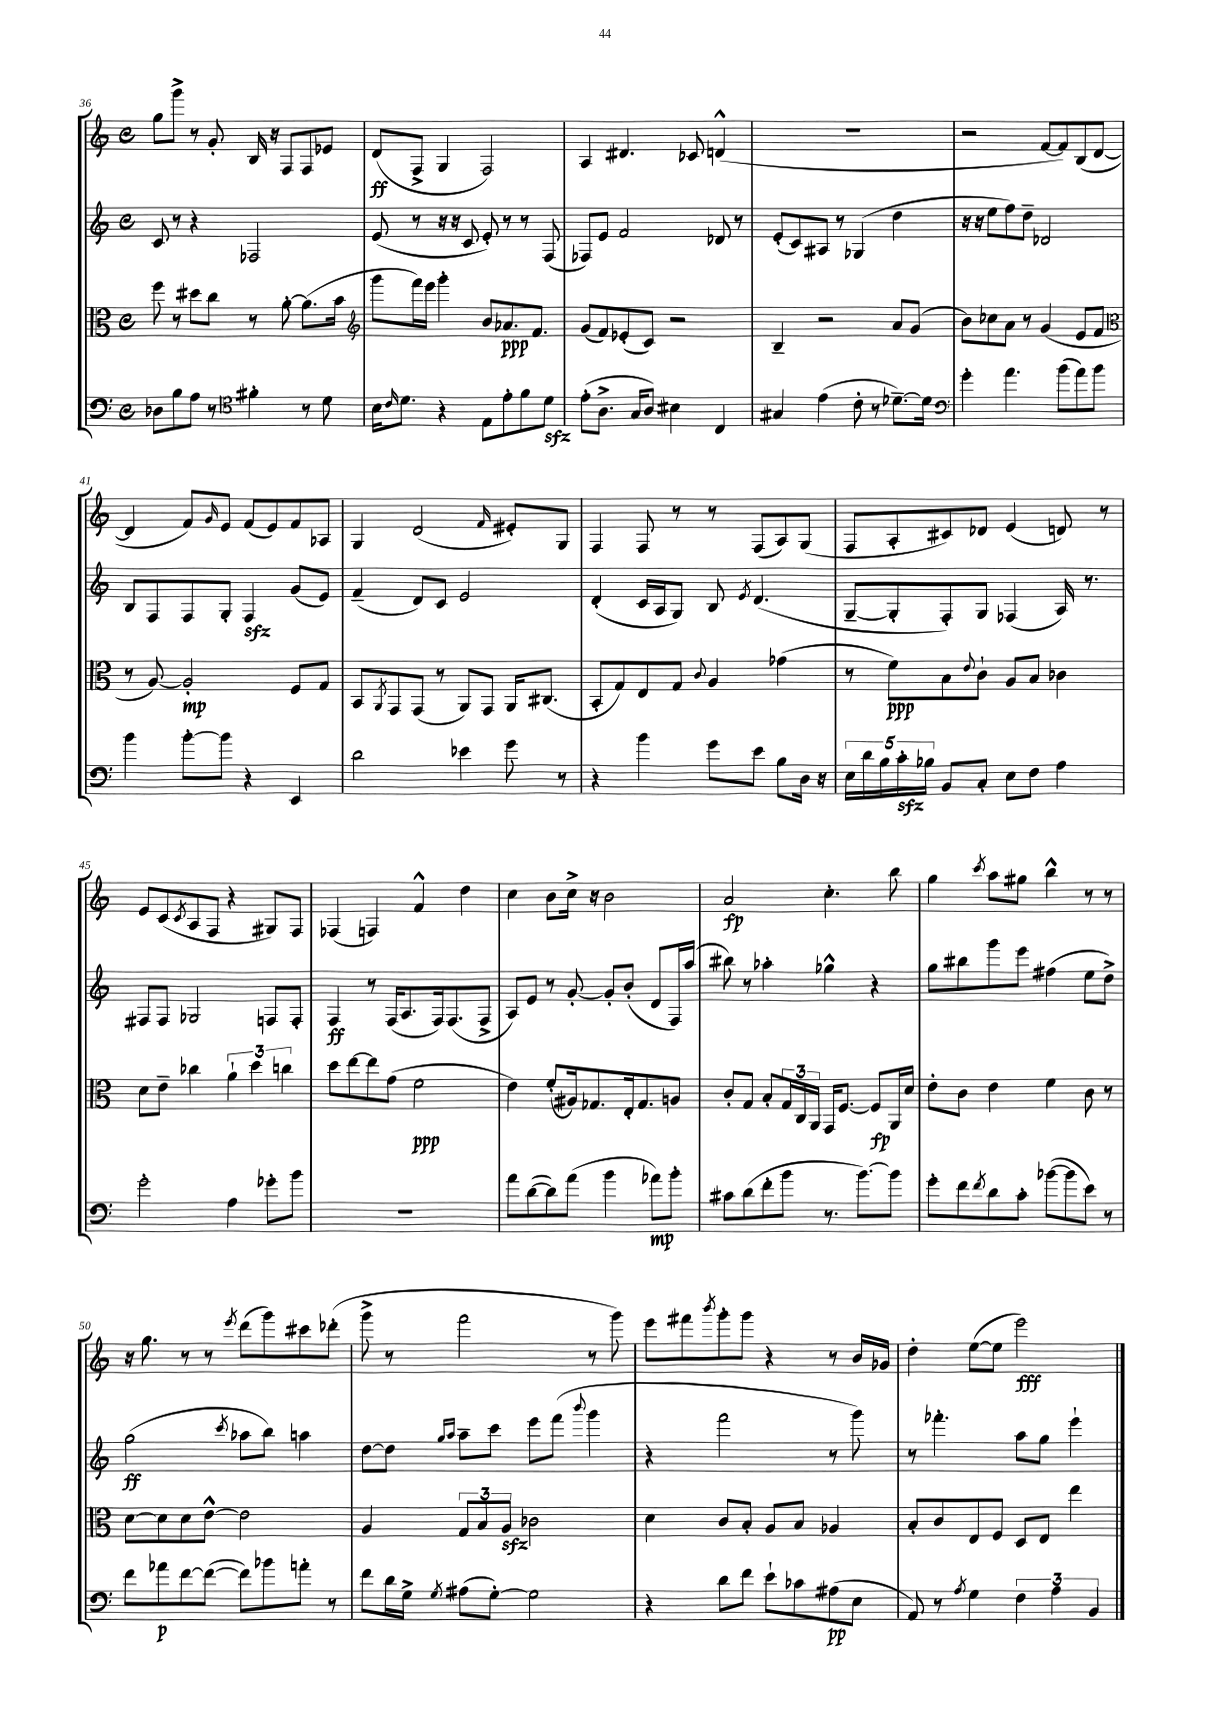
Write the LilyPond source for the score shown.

<<
\new StaffGroup <<
\new Staff = "s0" {
    \clef treble \key c \major \defaultTimeSignature \time 4/4
    g''8 g'''8-> r8 g'8-. b16 r16 f8 f8 ees'8 |
    d'8\ff( f8-> g4 f2) |
    a4 dis'4. ces'8 d'4-^( |
    R1 |
    r2 f'8~ f'8) b8( d'8~ |
    d'4 f'8) \grace { g'16 } e'8 f'8( e'8) f'8 aes8 |
    g4 d'2( \grace { f'16 } eis'8-.) g8 |
    f4 f8 r8 r8 f8( a8) g8( |
    f8 a8-. cis'8) des'8 e'4( d'8) r8 |
    e'8 c'8( \acciaccatura { c'8 } a8 f8 r4 gis8) f8 |
    fes4( f4) f'4-^ d''4 |
    c''4 b'8 c''16-> r16 b'2 |
    a'2\fp c''4.-. b''8 |
    g''4 \acciaccatura { c'''8 } a''8 gis''8 b''4-^ r8 r8 |
    r16 g''8. r8 r8 \acciaccatura { e'''8 } d'''8( g'''8) cis'''8 des'''8-.( |
    g'''8-> r8 f'''2 r8 g'''8) |
    e'''8 fis'''8 \acciaccatura { b'''8 } g'''8-. g'''8 r4 r8 b'16 ges'16 |
    d''4-. e''8~( e''8 e'''2\fff) \bar "|." |
}
\new Staff = "s1" {
    \clef treble \key c \major \defaultTimeSignature \time 4/4
    c'8 r8 r4 fes2 |
    e'8( r8 r16 r16 c'8 e'8-.) r8 r8 f8( |
    fes8) e'8 f'2 des'8 r8 |
    e'8-.( c'8) ais8 r8 ges4( d''4 |
    r16 r16 e''8 f''8) d''8-- des'2 |
    b8 f8 f8 g8-. f4\sfz g'8( e'8) |
    f'4--( d'8) c'8 e'2 |
    d'4-.( c'16 a16 g8) b8 \acciaccatura { e'8 } d'4.( |
    g8~-- g8-. f8-.) g8 fes4( a16) r8. |
    fis8 fis8 ges2 f8 f8-. |
    f4\ff r8 f16( a8. f16) f8.( f8-> |
    a8) e'8 r8 g'8~-. g'8-. b'8-.( d'8 f16) a''16( |
    bis''8) r8 aes''4-. ges''4-^ r4 |
    g''8 bis''8 g'''8 e'''8 fis''4( e''8 d''8->) |
    g''2\ff( \acciaccatura { c'''8 } aes''8 b''8) a''4 |
    d''8~ d''8 \grace { g''16 a''16 } a''8-- c'''8 e'''8 f'''8( \appoggiatura { b'''8 } g'''4 |
    r4 f'''2 r8 g'''8) |
    r8 fes'''4.-. a''8 g''8 e'''4-! \bar "|." |
}
\new Staff = "s2" {
    \clef alto \key c \major \defaultTimeSignature \time 4/4
    f''8 r8 dis''8 c''8 r8 a'8~-. a'8.( b'16 |
    \clef treble g'''8 f'''16) e'''16 g'''4-. b'8 aes'8.\ppp f'8. |
    g'8( f'8) ees'8-.( c'8) r2 |
    b4-- r2 a'8 g'8( |
    b'8) ces''8 a'8 r8 g'4( e'8 f'8 |
    \clef alto r8 a8~) a2-.\mp f8 g8 |
    b,8 \acciaccatura { a,8 } g,8 g,8( r8 a,8) g,8 a,16 cis8.( |
    b,8-. g8) e8 g8 \appoggiatura { c'8 } a4 ges'4( |
    r8 f'8\ppp) b8 \appoggiatura { e'8 } c'8-! a8 b8 ces'4 |
    d'8 e'8-- ces''4 \tuplet 3/2 { a'4-! d''4 c''4 } |
    d''8 e''8~ e''8 g'8( f'2\ppp |
    e'4) f'8-.( ais16) ges8. e16-. ges8. a8 |
    c'8-. g8 b8-. \tuplet 3/2 { g16 c16 a,16 } g,16 f8.~ f8\fp a,16 d'16 |
    e'8-. c'8 e'4 f'4 c'8 r8 |
    d'8~ d'8 d'8 e'8~-^ e'2 |
    a4 \tuplet 3/2 { g8 b8 a8\sfz } ces'2 |
    d'4 c'8 b8-. a8 b8 aes4 |
    b8-. c'8 e8 f8 d8 e8 e''4 \bar "|." |
}
\new Staff = "s3" {
    \clef bass \key c \major \defaultTimeSignature \time 4/4
    des8 b8 a8 r8 \clef tenor fis'4-. r8 d'8 |
    b16 \grace { c'16 } d'8. r4 e8 e'8-. f'8 d'8\sfz |
    e'8-.( a8.-> g16 a8) bis4 c4 |
    gis4 e'4( c'8-. r8 des'8.~--) des'16 |
    \clef bass g'4-. a'4. b'8( a'8) b'8 |
    b'4 b'8~-. b'8 r4 e,4 |
    d'2 ees'4 g'8 r8 |
    r4 b'4 g'8 e'8 b8 d16 r16 |
    \tuplet 5/4 { e16 d'16 b16 c'16-.\sfz bes16 } b,8 c8-. e8 f8 a4 |
    g'2-. a4 ges'8-. b'8 |
    R1 |
    a'8 d'8~( d'8) a'8( b'4 aes'8\mp) b'8-. |
    cis'8 d'8( f'8-. b'8 r8. b'8.~) b'8 |
    g'8-. f'8 \acciaccatura { f'8 } d'8 c'8-. bes'8~( bes'8 e'8) r8 |
    f'8 aes'8\p f'8~ f'8~( f'8) bes'8 a'8-. r8 |
    f'8 d'16 g16-> \acciaccatura { g8 } ais8( g8~-.) g2 |
    r4 d'8 f'8 e'8-! ces'8 ais8\pp( e8 |
    a,8) r8 \acciaccatura { a8 } g4 \tuplet 3/2 { f4 a4 b,4 } \bar "|." |
}
>>
>>
\layout { \context { \Score currentBarNumber = #36 } }
